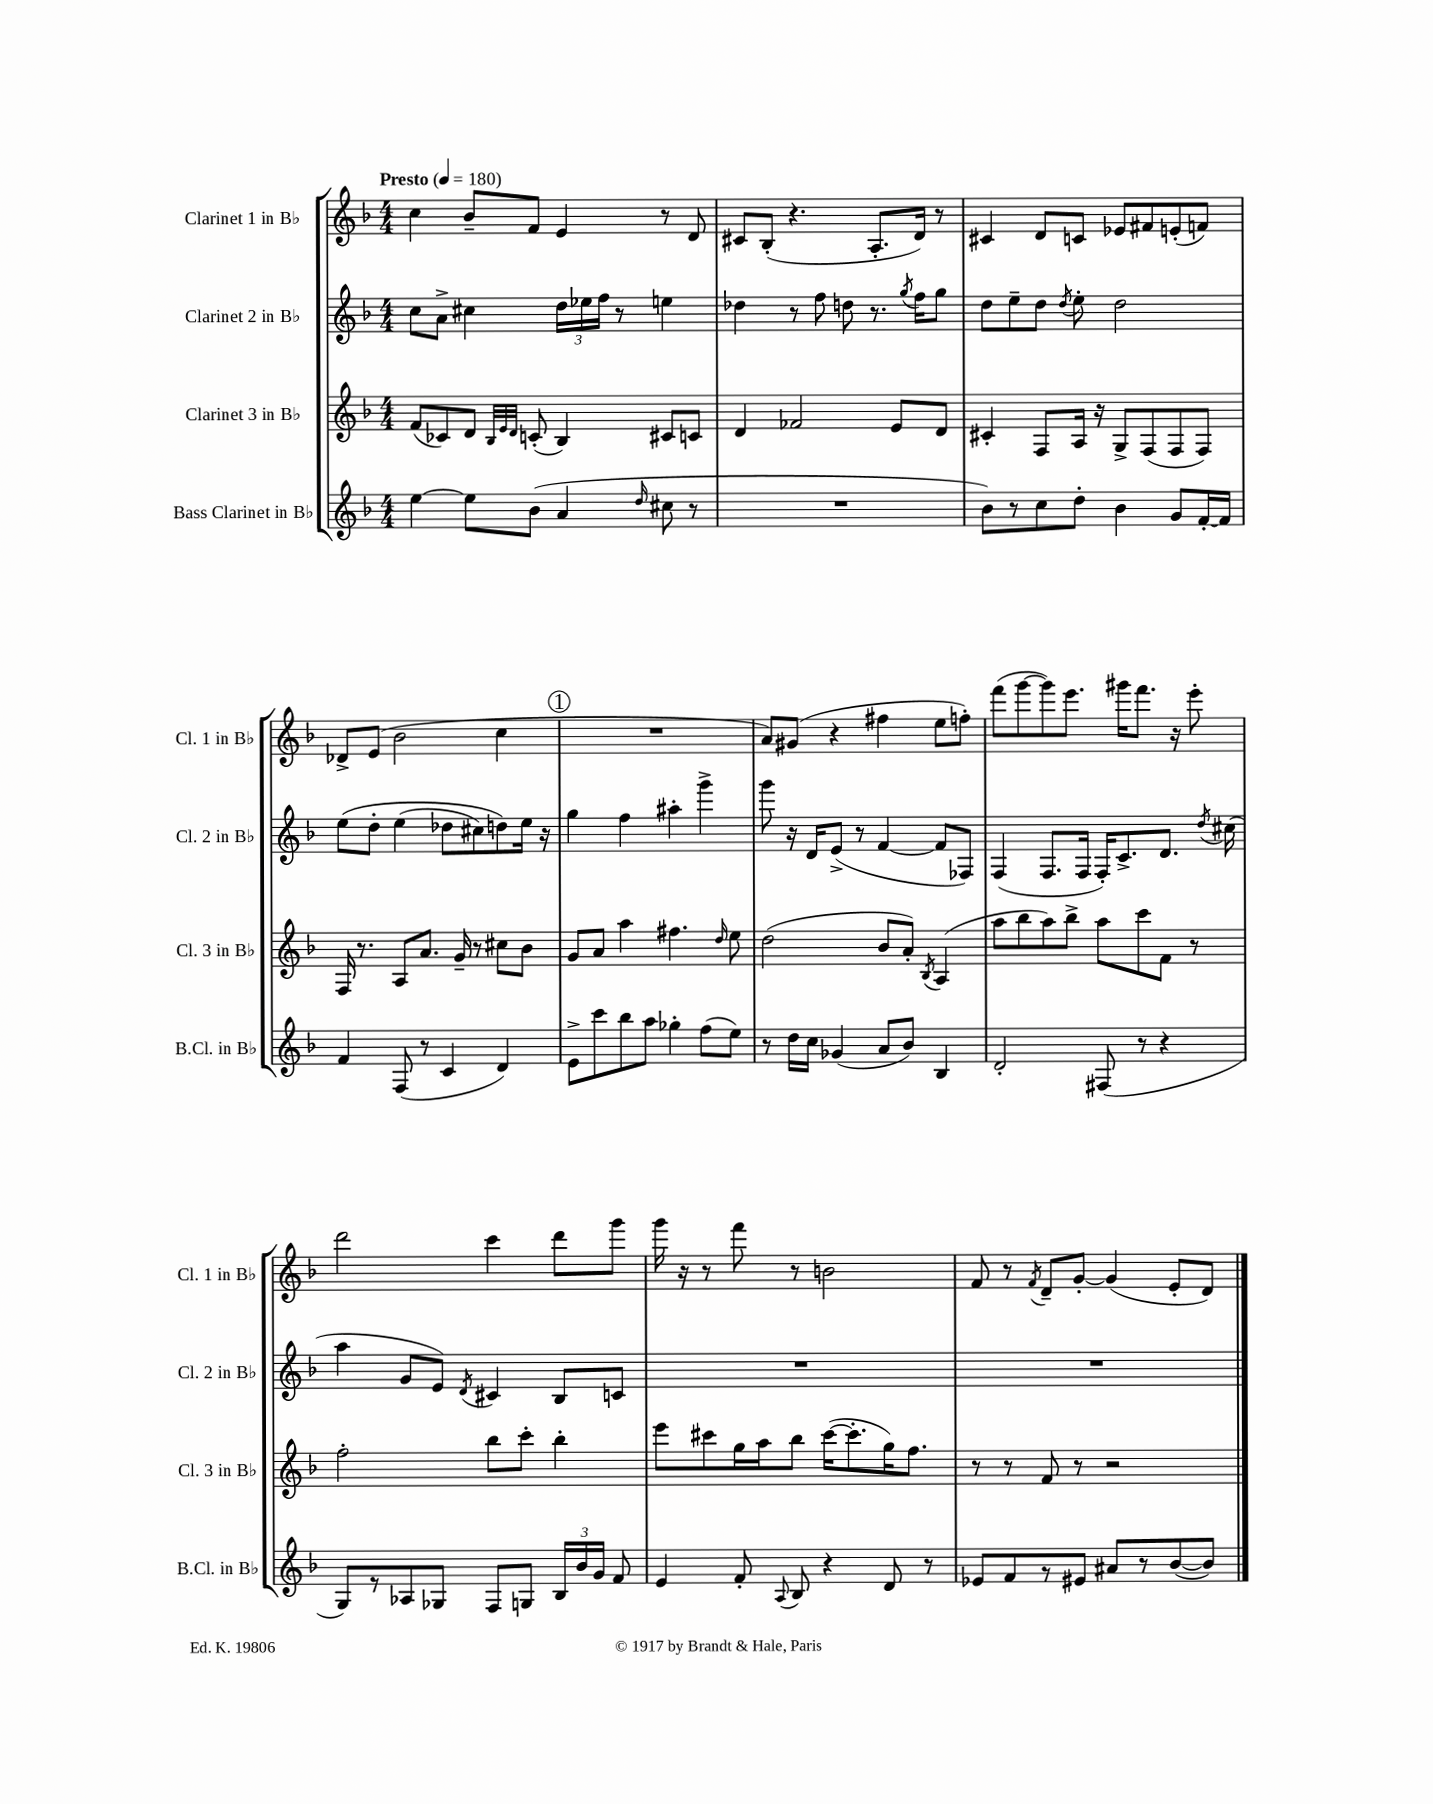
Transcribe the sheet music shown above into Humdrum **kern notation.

**kern	**kern	**kern	**kern
*part4	*part3	*part2	*part1
*staff4	*staff3	*staff2	*staff1
*I"Bass Clarinet in B♭	*I"Clarinet 3 in B♭	*I"Clarinet 2 in B♭	*I"Clarinet 1 in B♭
*I'B.Cl. in B♭	*I'Cl. 3 in B♭	*I'Cl. 2 in B♭	*I'Cl. 1 in B♭
*clefG2	*clefG2	*clefG2	*clefG2
*k[b-]	*k[b-]	*k[b-]	*k[b-]
*M4/4	*M4/4	*M4/4	*M4/4
*MM180	*MM180	*MM180	*MM180
=1	=1	=1	=1
!	!	!	!LO:TX:a:B:t=Presto
[4ee\	(8f/L	8cc\L	4cc\
.	8c-X/)	8a^\J	.
8ee\L]	8d/J	4cc#X\	8b-~/L
.	32qqB-/LLL	.	.
.	32qqe/	.	.
.	32qqd/JJJ	.	.
(8b-\J	(8cn'/	.	8f/J
4a/	4B-/)	24dd\LL	4e/
.	.	24ee-X\	.
.	.	24ff\JJ	.
.	.	8r	.
16qqdd/	.	.	.
8cc#X\	8c#X/L	4een\	8r
8r	8cn/J	.	8d/
=2	=2	=2	=2
1r	4d/	4dd-X\	8c#X/L
.	.	.	(8B-'/J
.	2f-X/	8r	4.r
.	.	8ff\	.
.	.	8ddn\	.
.	.	8.r	8.A'/L
.	8e/L	.	.
.	.	8qgg/	.
.	.	16ff\KL	16d/Jk)
.	8d/J	8gg\J	8r
=3	=3	=3	=3
8b-\L)	4c#X'/	8dd\L	4c#X/
8r	.	8ee~\	.
8cc\	8F/L	8dd\J	8d/L
.	.	8qdd/	.
8dd'\J	16A/Jk	8ee'\	8cn/J
.	16r	.	.
4b-\	8G^/L	2dd\	8e-X/L
.	(8F/	.	8f#X/
8g/L	8F/	.	(8en'/
[16f'/L	8F/J)	.	8fn/J)
16f/JJ]	.	.	.
!!LO:LB:g=z
=4	=4	=4	=4
4f/	16F/	(8ee\L	8d-X^/L
.	8.r	.	.
.	.	8dd'\J	(8e/J
(8F/	8A/L	(4ee\	2b-\
8r	8.a/J	.	.
4c/	.	8dd-X\L	.
.	16g~/	.	.
.	8r	8cc#X\)	.
4d/)	8cc#X\L	8ddn\)	4cc\
.	8b-\J	16ee\Jk	.
.	.	16r	.
!!LO:REH:place=s1:t=1
=5	=5	=5	=5
8e^\L	8g/L	4gg\	1r
8ccc\	8a/J	.	.
8bb-\	4aa\	4ff\	.
8aa\J	.	.	.
4gg-X'\	4.ff#X\	4aa#X'\	.
(8ff\L	.	4ggg^\	.
.	16qqdd/	.	.
8ee\J)	8ee\	.	.
=6	=6	=6	=6
8r	(2dd\	8ggg\	8a/L)
16dd\LL	.	16r	(8g#X/J
16cc\JJ	.	16d/KL	.
(4g-X/	.	(8e^/J	4r
.	.	8r	.
8a/L	8b-/L	[4f/	4ff#X\
8b-/J)	8a'/J)	.	.
.	8qB-/	.	.
4B-/	(4A/	8f/L]	8ee\L
.	.	8F-X/J)	8ffn'\J)
=7	=7	=7	=7
2d'/	8aa\L	(4F/	(8fff\L
.	8bb-\	.	[8ggg\
.	8aa\)	8.F/L	8ggg\])
.	8bb-^\J	.	8.eee\J
.	.	16F/Jk	.
(8F#X/	8aa\L	16F'/KL)	.
.	.	8.c^/	16ggg#X\KL
8r	8ccc\	.	8.fff\J
4r	8f\J	8.d/J	.
.	.	.	16r
.	8r	.	8eee'\
.	.	8qdd/	.
.	.	(16cc#X\	.
!!LO:LB:g=z
=8	=8	=8	=8
8G/L)	2ff'\	4aa\	2ddd\
8r	.	.	.
8A-X/	.	8g/L	.
8G-X/J	.	8e/J)	.
.	.	8qd/	.
8F/L	8bb-\L	4c#X/	4ccc\
8Gn/J	8ccc'\J	.	.
24B-/LL	4bb-'\	8B-/L	8ddd\L
24b-/	.	.	.
24g/JJ	.	.	.
8f/	.	8cn/J	8ggg\J
=9	=9	=9	=9
4e/	8eee\L	1r	16ggg\
.	.	.	16r
.	8ccc#X\	.	8r
8f'/	16gg\L	.	8fff\
.	16aa\J	.	.
8qqA/	.	.	.
8B-/	8bb-\J	.	8r
4r	([16ccc#\KL	.	2bn\
.	8.ccc#'\]	.	.
8d/	16gg\K)	.	.
.	8.ff\J	.	.
8r	.	.	.
=10	=10	=10	=10
8e-X/L	8r	1r	8f/
8f/	8r	.	8r
.	.	.	8qf/
8r	8f/	.	8d~/L
8e#X/J	8r	.	[8g'/J
8a#X/L	2r	.	(4g/]
8r	.	.	.
([8b-/	.	.	8e'/L
8b-/J])	.	.	8d/J)
==	==	==	==
*-	*-	*-	*-
